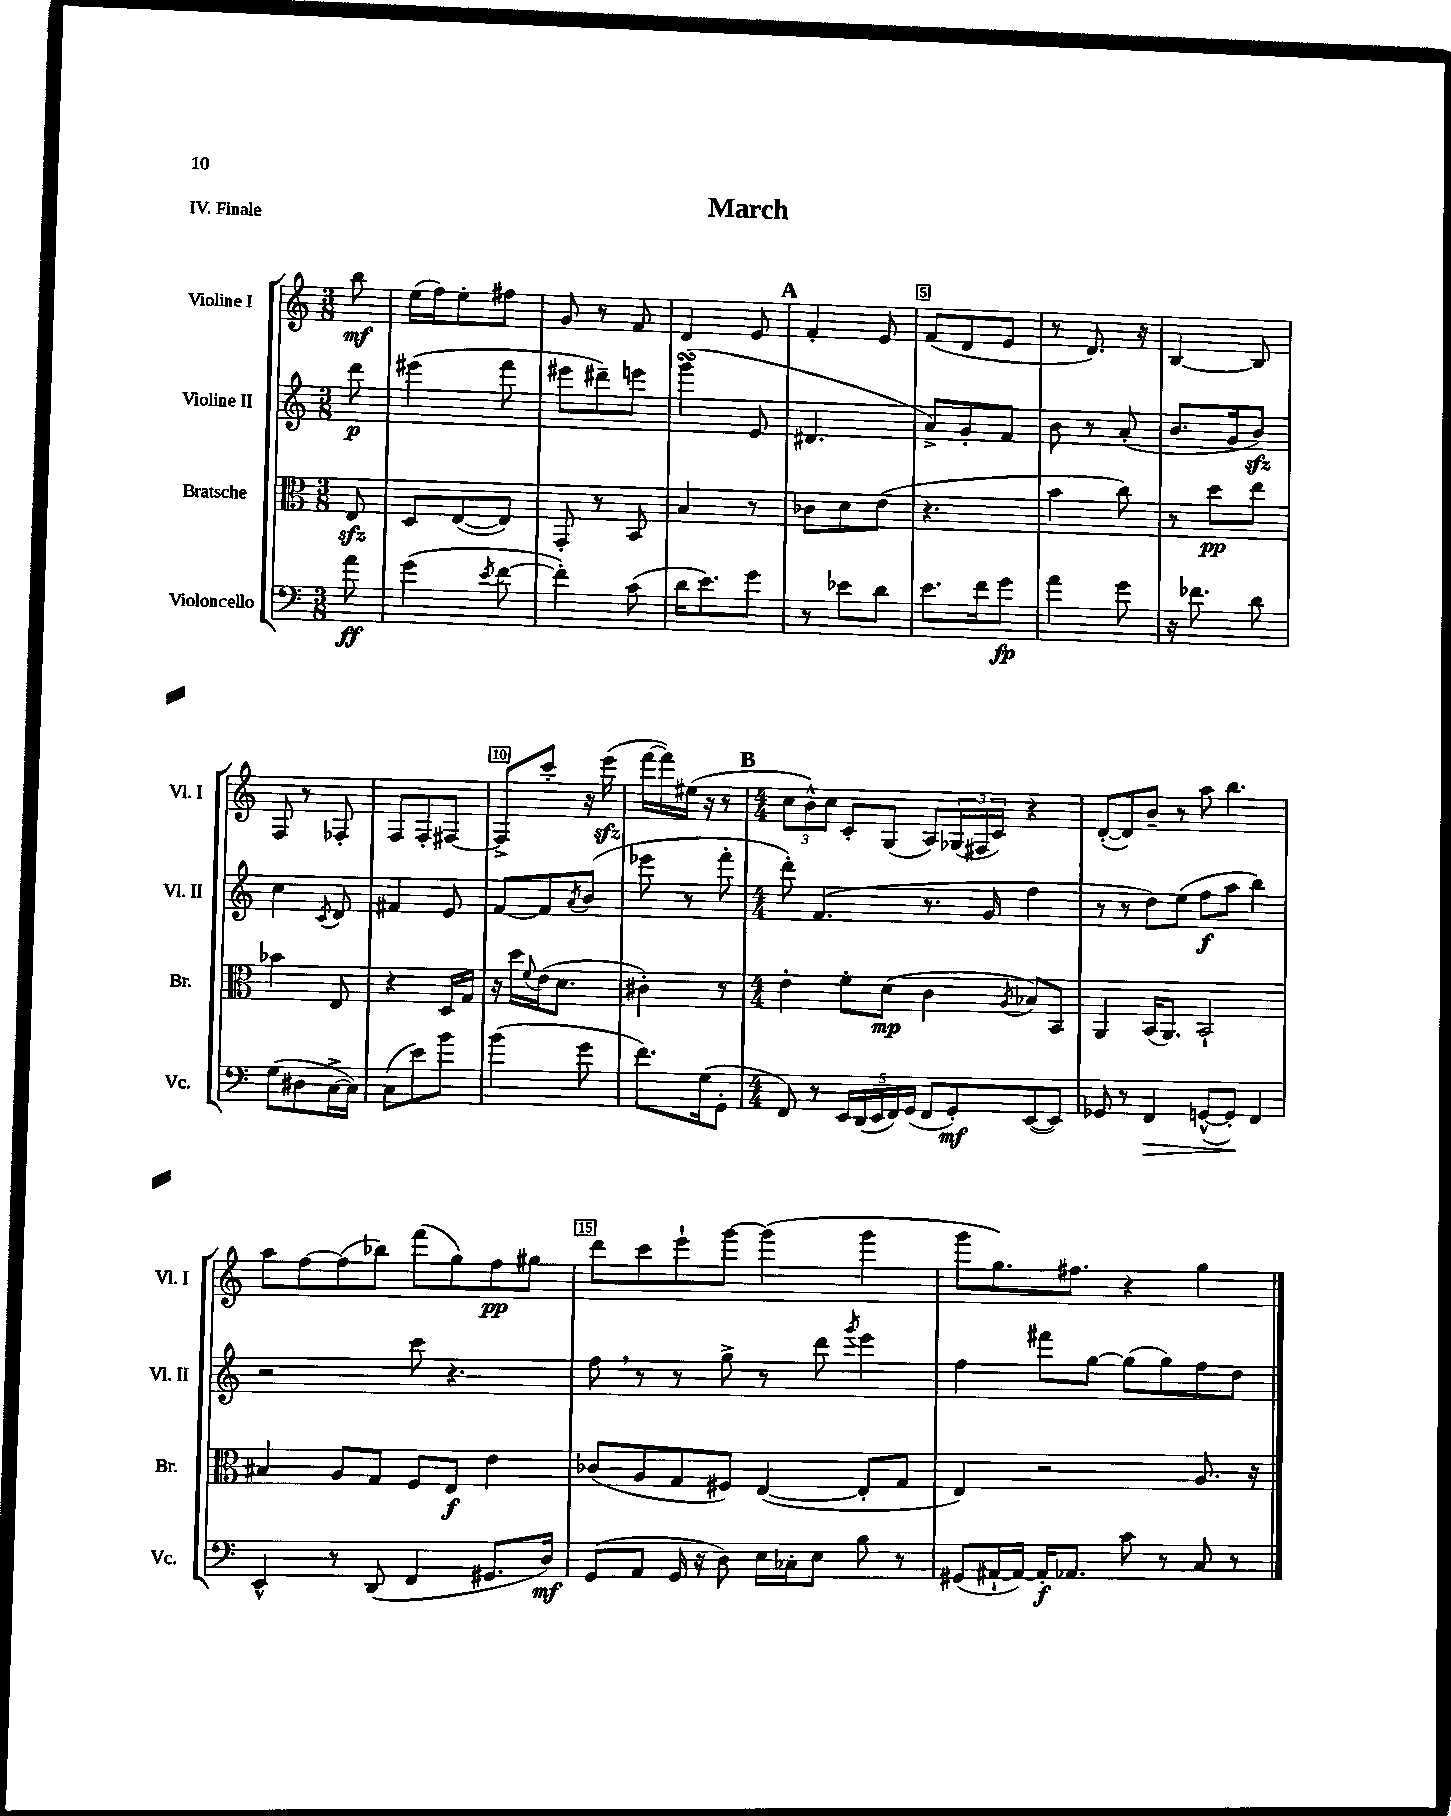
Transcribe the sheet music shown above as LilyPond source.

\header { title = "March" piece = "IV. Finale" }
<<
\new StaffGroup <<
\new Staff = "s0" \with { instrumentName = "Violine I" shortInstrumentName = "Vl. I" } {
    \clef treble \key c \major \numericTimeSignature \time 3/8 \partial 8
    b''8\mf |
    e''16( f''16) e''8-. fis''8 |
    g'8 r8 f'8 |
    d'4 e'8 |
    \mark \markup { \bold "A" } f'4-. e'8 |
    f'8( d'8 e'8 |
    r8 d'8.) r16 |
    b4~ b8 |
    f8 r8 fes8-. |
    f8 f8-. fis8~ |
    fis8-> c'''8-. r16 e'''16\sfz( |
    f'''16~ f'''16) eis''16( r16 r8 |
    \mark \markup { \bold "B" } \numericTimeSignature \time 4/4 \tuplet 3/2 { c''8 b'8-^) c''8 } c'8-. g8( a8) \tuplet 3/2 { ges16( fis16 c'16) } r4 |
    d'8~-.( d'8) b'8-- r8 a''8 b''4. |
    a''8 f''8~ f''8( bes''8) f'''8( g''8) f''8\pp gis''8 |
    d'''8 c'''8 e'''8-! g'''8~ g'''4( g'''4 |
    g'''8 g''8.) fis''8. r4 g''4 \bar "|." |
}
\new Staff = "s1" \with { instrumentName = "Violine II" shortInstrumentName = "Vl. II" } {
    \clef treble \key c \major \numericTimeSignature \time 3/8 \partial 8
    d'''8\p |
    eis'''4( f'''8 |
    eis'''8 dis'''8--) e'''8 |
    g'''4\turn( e'8 |
    \mark \markup { \bold "A" } dis'4. |
    a'8->) g'8-. f'8 |
    b'8 r8 a'8-.( |
    b'8. g'16 b'8\sfz) |
    c''4 \acciaccatura { c'8 } d'8 |
    fis'4 e'8 |
    f'8~ f'8 \acciaccatura { a'8 } b'8( |
    ees'''8 r8 f'''8-. |
    \mark \markup { \bold "B" } \numericTimeSignature \time 4/4 d'''8-.) f'4.( r8. g'16 f''4 |
    r8 r8 d''8) e''8( f''8\f a''8 b''4) |
    r2 c'''8 r4. |
    f''8 \breathe r8 r8 g''8-> r8 d'''8 \acciaccatura { g'''8 } e'''4 |
    f''4 fis'''8 g''8~ g''8( g''8) f''8 d''8 \bar "|." |
}
\new Staff = "s2" \with { instrumentName = "Bratsche" shortInstrumentName = "Br." } {
    \clef alto \key c \major \numericTimeSignature \time 3/8 \partial 8
    e8\sfz |
    d8 e8~( e8) |
    g,8-. r8 b,8 |
    b4 r8 |
    \mark \markup { \bold "A" } ces'8 d'8 e'8( |
    r4. |
    b'4 c''8) |
    r8 d''8\pp e''8 |
    bes'4 e8 |
    r4 d16 g16 |
    r16 d''16 \appoggiatura { f'8 } e'16( d'8. |
    cis'4-.) r8 |
    \mark \markup { \bold "B" } \numericTimeSignature \time 4/4 e'4-. f'8-. d'8\mp( c'4 \acciaccatura { a8 } bes8) b,8 |
    a,4 b,16( a,8.) b,2-! |
    bis4 a8 g8 f8 e8\f e'4 |
    ces'8( a8 g8 fis8) e4~( e8-. g8 |
    e4) r2 a8. r16 \bar "|." |
}
\new Staff = "s3" \with { instrumentName = "Violoncello" shortInstrumentName = "Vc." } {
    \clef bass \key c \major \numericTimeSignature \time 3/8 \partial 8
    a'8\ff |
    g'4( \acciaccatura { e'8 } f'8~ |
    f'4-.) c'8( |
    d'16 e'8.) g'8 |
    \mark \markup { \bold "A" } r8 ees'8 d'8 |
    e'8. f'16 g'8\fp |
    a'4 g'8 |
    r16 fes'8. d'8 |
    g8( dis8 c16~-> c16) |
    c8( e'8) b'8 |
    b'4( g'8 |
    f'8.) g16( g,8-. |
    \mark \markup { \bold "B" } \numericTimeSignature \time 4/4 f,8) r8 \tuplet 5/4 { e,16 d,16( e,16 f,16) g,16( } f,8 g,8-.\mf) e,8~( e,8) |
    ges,8 r8 f,4\> g,8~-^( g,8-.\!) f,4 |
    e,4-^ r8 d,8( f,4 gis,8. d16\mf) |
    g,8( a,8 g,16 r16 d8) e16 ces16-. e8 b8 r8 |
    gis,8( ais,16~-! ais,16~) ais,16-.\f aes,8. c'8 r8 c8 r8 \bar "|." |
}
>>
>>
\layout { \context { \Score \override BarNumber.break-visibility = ##(#f #t #t) barNumberVisibility = #(every-nth-bar-number-visible 5) \override BarNumber.stencil = #(make-stencil-boxer 0.1 0.3 ly:text-interface::print) } }
